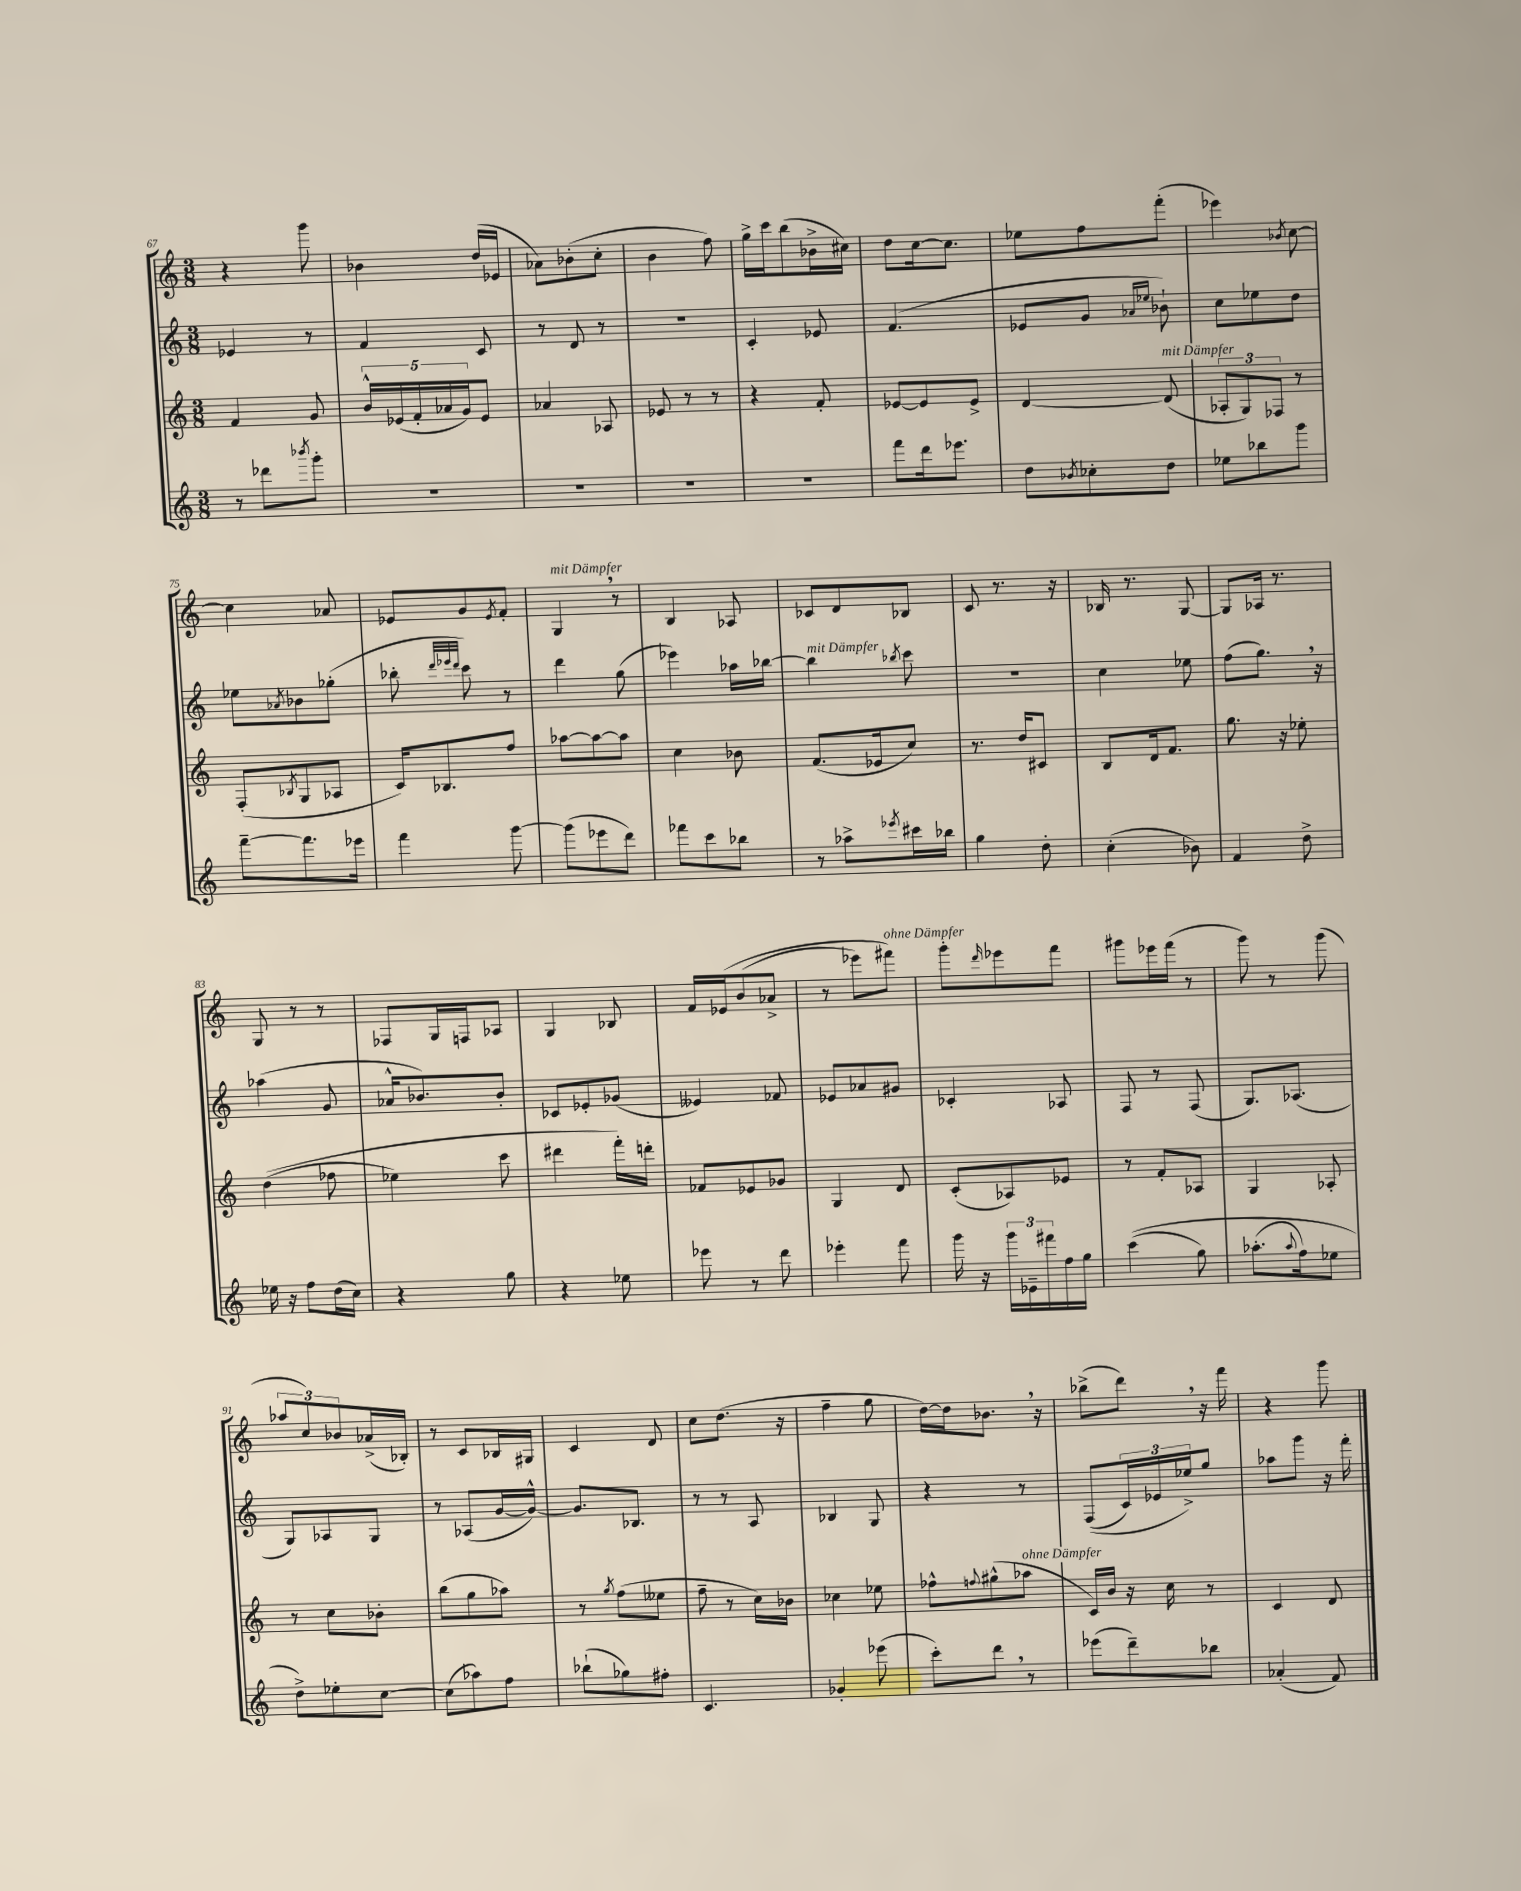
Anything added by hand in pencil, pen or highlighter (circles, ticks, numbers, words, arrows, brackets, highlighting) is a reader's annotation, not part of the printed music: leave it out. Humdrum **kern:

**kern	**kern	**kern	**kern
*staff4	*staff3	*staff2	*staff1
*clefG2	*clefG2	*clefG2	*clefG2
*k[]	*k[]	*k[]	*k[]
*M3/8	*M3/8	*M3/8	*M3/8
8r	4f	4e-	4r
8ddd-	.	.	.
8qbbb-	.	.	.
8ggg'	8g	8r	8ggg
=	=	=	=
4.r	20b^^	4f	4b-
.	(20e-	.	.
.	20f'	.	.
.	20a-	.	.
.	20g)	.	.
.	8e-	8c	(16dd
.	.	.	16e-
=	=	=	=
4.r	4a-	8r	8a-)
.	.	8d	(8b-'
.	8A-	8r	8cc'
=	=	=	=
4.r	8e-	4.r	4b
.	8r	.	.
.	8r	.	8ff)
=	=	=	=
4.r	4r	4c'	16gg^
.	.	.	16ccc
.	.	.	(8bb
.	8f'	8e-	16b-^
.	.	.	16cc#)
=	=	=	=
8fff	[8e-	(4.f	8dd
16ddd	8e-]	.	[16cc
8.eee-	.	.	8.cc]
.	8e-^	.	.
=	=	=	=
8dd	[4d	8e-	8ee-
8qb-	.	.	.
8cc-'	.	8g	8ff
.	.	16qqa-	.
.	.	16qqee-	.
8dd	(8d]	8b-`)	(8fff'
=	=	=	=
8ee-	12A-'	8cc	4eee-)
.	12G)	.	.
8bb-	.	8ee-	.
.	12F-	.	.
.	.	.	8qb-
8ggg	8r	8dd	[8cc
=	=	=	=
[8fff~	(8F'	8ee-	4cc]
.	8qB-	8qa-	.
8.fff]	8G	8b-	.
.	8A-	(8gg-'	8a-
16eee-	.	.	.
=	=	=	=
4fff	16c)	8bb-'	8e-
.	8.B-	.	.
.	.	32qqddd	.
.	.	32qqeee-	.
.	.	32qqddd	.
.	.	8ccc)	8g
.	.	.	8qe-
[8ggg	8ff	8r	8f'
=	=	=	=
(8ggg]	[8aa-	4ddd	4G
8eee-	8aa-_	.	.
8ddd)	8aa-]	(8gg	8r
=	=	=	=
8fff-	4cc	4eee-)	4B
8ccc	.	.	.
8bb-	8b-	16aa-	8A-
.	.	[16bb-	.
=	=	=	=
8r	(8.f	4bb-]	8c-
8aa-^	.	.	8d
.	16e-	.	.
8qeee-	.	8qbb-	.
16ccc#	8cc)	8ccc	8B-
16bb-	.	.	.
=	=	=	=
4gg	8.r	4.r	8c
.	.	.	8.r
.	16dd	.	.
8dd'	8c#	.	.
.	.	.	16r
=	=	=	=
(4cc'	8B	4cc	16B-
.	.	.	8.r
.	16d	.	.
.	8.f	.	.
8b-)	.	8ee-	[8G
=	=	=	=
4f	8.gg	(8ff	8G]
.	.	8.gg)	16A-
.	16r	.	8.r
8dd^	8ee-'	.	.
.	.	16r	.
=	=	=	=
16ee-	&((4dd	(4aa-	8G
16r	.	.	.
8ff	.	.	8r
(16dd	8ff-	8g	8r
16cc)	.	.	.
=	=	=	=
4r	4ee-)	16a-^^	8F-
.	.	8.b-)	.
.	.	.	16G
.	.	.	16F
8gg	8ccc	8b-'	8A-
=	=	=	=
4r	4ddd#	8c-	4G
.	.	8e-'	.
8ee-	16fff'&)	(8g-	8B-
.	16ddd'	.	.
=	=	=	=
8eee-	8f-	4e--)	16f
.	.	.	&(16e-
8r	8e-	.	(8b
8ddd	8g-	8f-	8a-^
=	=	=	=
4eee-'	4G	8e-	8r
.	.	8a-	8eee-)
8fff	8d	8g#	8fff#&)
=	=	=	=
16ggg	(8c'	4c-'	8ggg'
16r	.	.	.
.	.	.	16qqddd
24ggg	8A-)	.	8eee-
24e-~	.	.	.
24fff#	.	.	.
16ff	8e-	8A-	8fff
16gg	.	.	.
=	=	=	=
&((4ccc	8r	8F	8ggg#
.	8f'	8r	16eee-
.	.	.	(16fff
8gg)	8A-	(8F	8r
=	=	=	=
(8.aa-'	4G	8.G)	8ggg)
.	.	.	8r
8qqaa-	.	.	.
16ff)	.	(8.A-	.
8ee-	8A-'	.	(8ggg
=	=	=	=
8dd^&)	8r	8G)	12aa-
.	.	.	12cc)
8ee-'	8cc	8A-	.
.	.	.	12b-
[8cc	8b-'	8G	(16a-^
.	.	.	16B-')
=	=	=	=
(8cc]	(8bb	8r	8r
8aa-)	8gg	(8A-	8c
8ff	8aa-)	[16g	16B-
.	.	16g^^_)	16G#
=	=	=	=
(8bb-`	8r	8.g]	4c
.	8qgg	.	.
8gg-)	(8ff	.	.
.	.	8.B-	.
8ff#'	8ee--	.	8d
=	=	=	=
4.c	8ff~	8r	8cc
.	8r	8r	(8.dd
.	16cc)	8A	.
.	16b-	.	16r
=	=	=	=
4g-'	4cc-	4B-	4ff~
(8eee-	8ee-	8G	8gg
=	=	=	=
8ccc')	8ff-^^	4r	[16dd)
.	.	.	16dd]
.	8qqff	.	.
8ddd	(8gg#^^	.	8.b-
8r	8aa-	8r	.
.	.	.	16r
=	=	=	=
(8eee-	16c)	&((8F	(8bb-^
.	16b	.	.
8ddd~)	16r	24c)	8ddd)
.	.	24e-	.
.	16cc	.	.
.	.	24ee-^&)	.
8bb-	8r	8gg	16r
.	.	.	16fff
=	=	=	=
(4a-'	4c	8aa-	4r
.	.	8ggg	.
8f)	8d	16r	8ggg
.	.	16fff'	.
==	==	==	==
*-	*-	*-	*-
